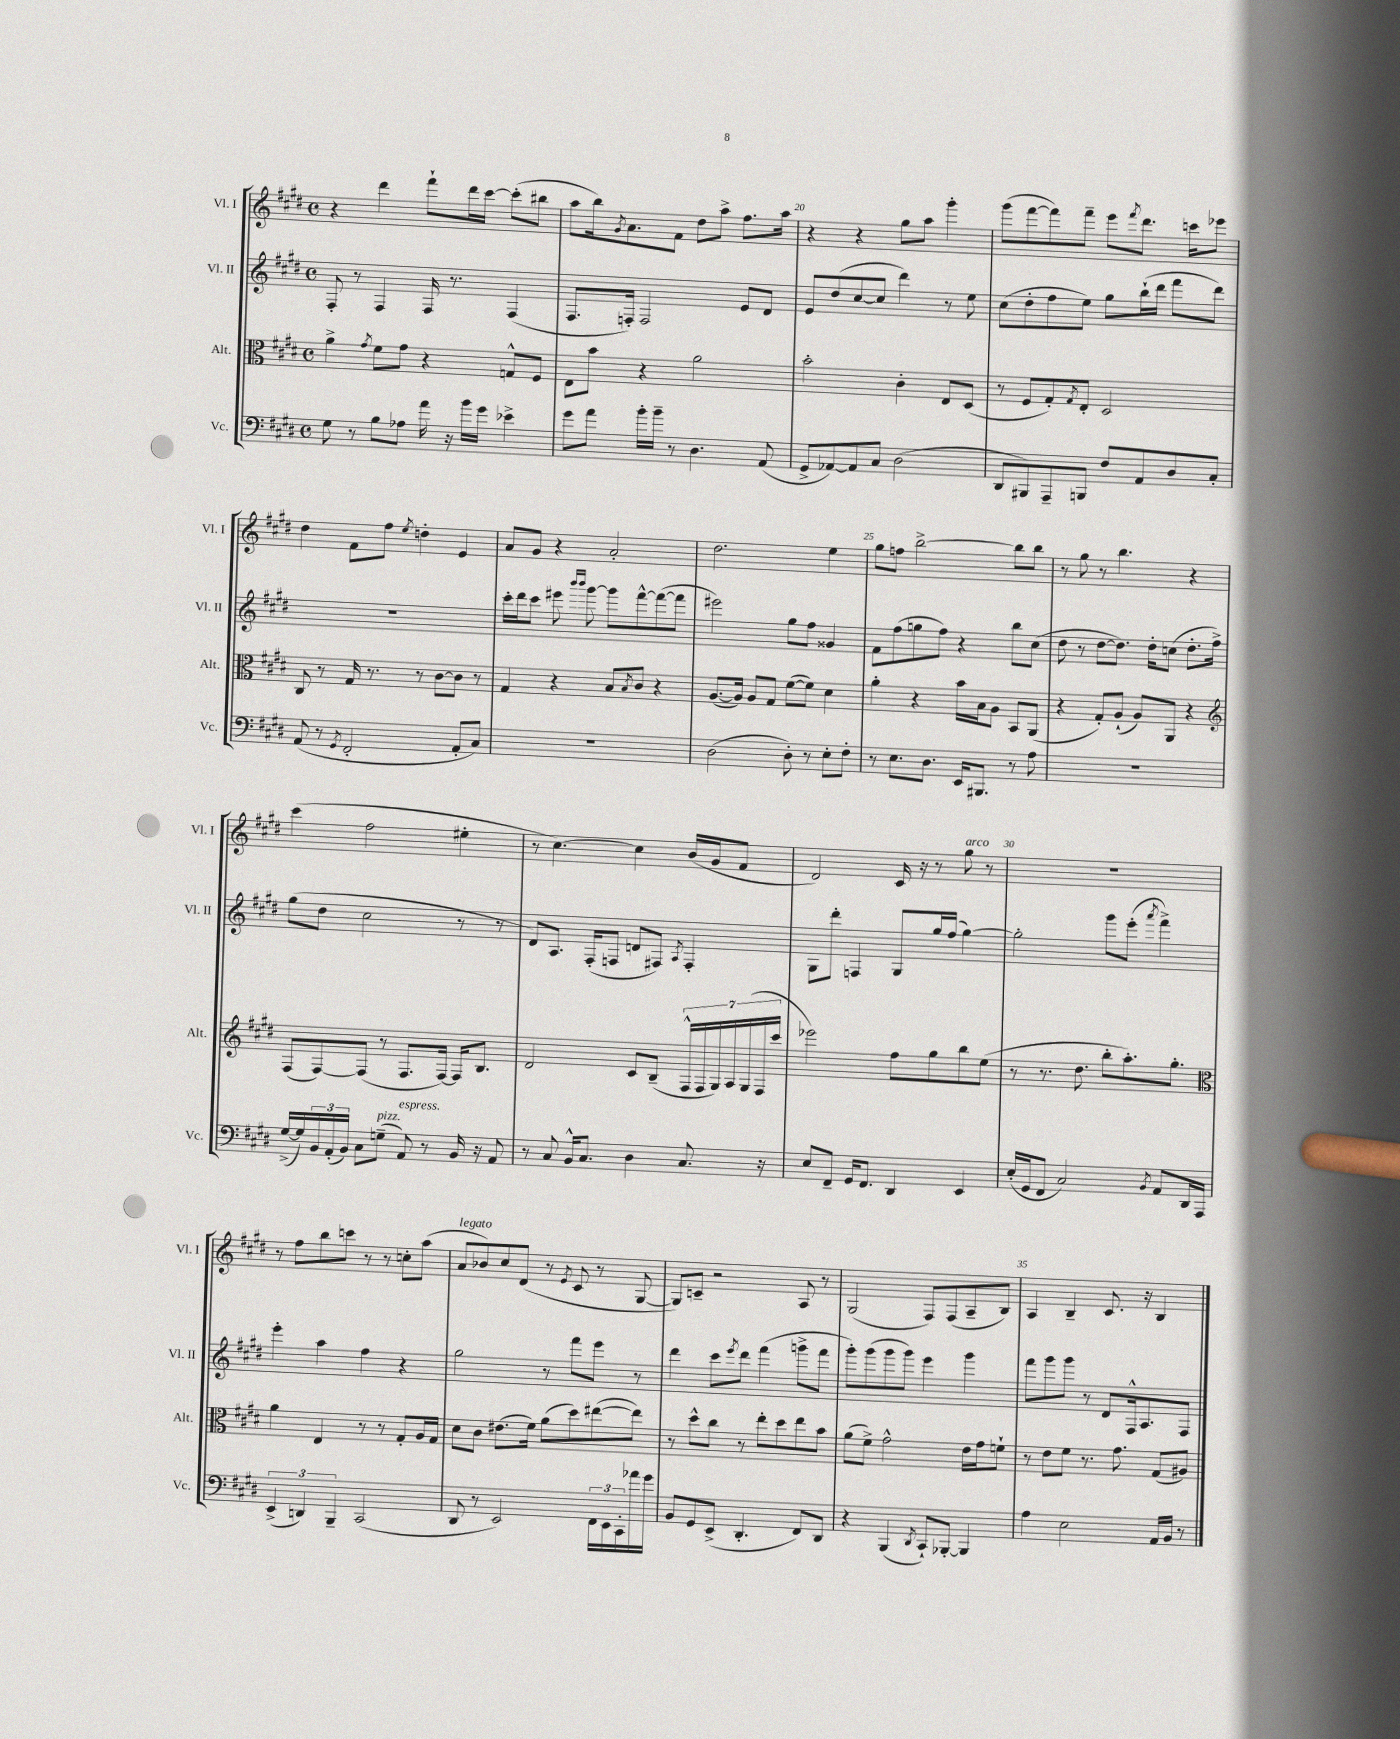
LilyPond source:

<<
\new StaffGroup <<
\new Staff = "s0" \with { instrumentName = "Vl. I" shortInstrumentName = "Vl. I" } {
    \clef treble \key e \major \defaultTimeSignature \time 4/4
    r4 dis'''4 fis'''8-! dis'''16 cis'''16~ cis'''8-.( bis''8 |
    a''8 b''16) \acciaccatura { gis'8 } a'8. fis'8 dis''8 a''8-> fis''8. a''16 |
    r4 r4 gis''8 a''8 gis'''4-. |
    gis'''8( fis'''8~ fis'''8) fis'''8-- e'''8 \acciaccatura { fis'''8 } dis'''8. c'''16 ees'''8 |
    dis''4 fis'8 fis''8 \acciaccatura { e''8 } d''4-. e'4 |
    a'8 gis'8 r4 a'2-. |
    dis''2. e''4 |
    gis''8 f''8 b''2~-> b''8 b''8 |
    r8 gis''8 r8 b''4. r4 |
    cis'''4( fis''2 eis''4-. |
    r8 cis''4.~) cis''4 b'16( gis'16 fis'8 |
    dis'2) cis'16 r16 r8 gis''8^\markup { \italic "arco" } r8 |
    R1 |
    r8 fis''8 b''8 c'''8 r8 r8 c''8-. a''8( |
    a'8^\markup { \italic "legato" } bes'8) cis''8 dis'8( r8 \acciaccatura { e'8 } cis'8 r8 gis8~ |
    gis8) c'8-- r2 a8 r8 |
    gis2( fis8) fis8( a8-- b8) |
    a4 b4-- cis'8. r16 b4 \bar "|." |
}
\new Staff = "s1" \with { instrumentName = "Vl. II" shortInstrumentName = "Vl. II" } {
    \clef treble \key e \major \defaultTimeSignature \time 4/4
    fis8-. r8 fis4 fis16 r8. fis4( |
    fis8. f16-.) f2 e'8 dis'8 |
    e'8 dis''8( cis''8~ cis''8 dis'''4) r8 e''8 |
    cis''8( dis''8-. fis''8 e''8) gis''8 b''16-!( dis'''16 fis'''8 dis'''8) |
    R1 |
    cis'''16-. dis'''16 cis'''8 eis'''8 \grace { b'''16 b'''16 } gis'''8~ gis'''8 fis'''8~-^ fis'''8~( fis'''8 |
    eis'''2) gis''8 fis''8 gisis'4 |
    fis'8 fis''8( g''8 fis''8) r4 b''8 cis''8( |
    dis''8 r8 dis''8~ dis''8.) dis''16-. c''8( dis''8.-. fis''16->) |
    gis''8( dis''8 cis''2 r8 r8 |
    dis'8) a8. fis16-.( f8 d'8 fis8) \acciaccatura { a8 } fis4-. |
    gis8 dis'''8-. f4 gis8 gis''16 fis''16( gis''4~) |
    gis''2-. gis'''8 e'''8-.( \acciaccatura { a'''8 } fis'''4->) |
    e'''4-. a''4 fis''4 r4 |
    gis''2 r8 fis'''8 e'''8 r8 |
    dis'''4 cis'''8 \acciaccatura { e'''8 } dis'''8 fis'''4( g'''8-> fis'''8 |
    gis'''8-.) gis'''8( gis'''8 gis'''8) e'''4 gis'''4 |
    fis'''8 gis'''8 gis'''8 r8 dis'8 fis16-^ a8. fis8 \bar "|." |
}
\new Staff = "s2" \with { instrumentName = "Alt." shortInstrumentName = "Alt." } {
    \clef alto \key e \major \defaultTimeSignature \time 4/4
    a'4-> \acciaccatura { gis'8 } fis'8 gis'8 r4 g8-^ fis8 |
    e8 b'8 r4 a'2 |
    b'2-. cis'4-. e8 dis8( |
    r8 fis8 gis8-.) \acciaccatura { gis8 } e8-. dis2 |
    cis8 r8 gis16 r8. r8 cis'8~ cis'8 r8 |
    gis4 r4 b8 \acciaccatura { b8 } cis'8 r4 |
    a8.~( a16) a8 gis8 fis'8~( fis'8) dis'4 |
    a'4-. r4 b'16 b16 a8 b,8 a,8( |
    r4 gis8-.) a8-!( a8) a,8 r4 |
    \clef treble fis8( fis8~) fis8( r8 fis8. fis16~) fis16 b8. |
    dis'2 cis'8 b8--( \tuplet 7/4 { fis16-^ fis16 gis16) a16 gis16( fis16 cis'''16 } |
    ees'''2) fis''8 gis''8 b''8 e''8( |
    r8 r8. dis''8. b''8-. a''8.-.) gis''8.-. |
    \clef alto a'4 e4 r8 r8 gis8-. a16 gis16 |
    dis'8 cis'8 eis'8.( fis'16) a'8( dis''8) eis''8~( eis''8) |
    r8 dis''8-^ cis''8 r8 e''8-. dis''8 e''8 b'8 |
    a'8( fis'8->) gis'2-^ e'16 gis'16 f'8-! |
    r8 e'8 fis'8 r8. gis'8. gis8( ais8) \bar "|." |
}
\new Staff = "s3" \with { instrumentName = "Vc." shortInstrumentName = "Vc." } {
    \clef bass \key e \major \defaultTimeSignature \time 4/4
    gis8 r8 b8 aes8 a'16 r16 b'16 gis'16 ees'4-> |
    gis'8 a'8 b'16-. b'16-- r8 dis4. a,8( |
    gis,8-> aes,8~) aes,8 cis8 dis2( |
    dis,8 bis,,8) a,,8-- b,,8 fis8 a,8 dis8 cis8-. |
    a,8( r8 \acciaccatura { gis,8 } fis,2-. a,8-. cis8) |
    R1 |
    dis2( dis8-.) r8 e8-. fis8-. |
    r8 e8. dis8. e,16 bis,,8. r8 a8 |
    R1 |
    gis16~->( gis16) \tuplet 3/2 { b,16 a,16-.( b,16) } cis8 g8--^\markup { \italic "pizz." }( a,8^\markup { \italic "espress." }) r8 b,16 r16 a,8 |
    r8 cis8 b,16-^ cis8. dis4 cis8. r16 |
    e8 fis,8-- gis,16 fis,8. dis,4 e,4 |
    e16-.( gis,16 fis,8 cis2) \acciaccatura { b,8 } a,8 dis,16 a,,16 |
    \tuplet 3/2 { e,4->( d,4) b,,4-- } cis,2( |
    dis,8 r8 e,2) \tuplet 3/2 { fis,16 e,16 cis,16-. } aes'16 gis'16 |
    b,8 gis,8 e,8->( dis,4.-. fis,8) dis,8 |
    r4 b,,4( \acciaccatura { dis,8 } cis,8-!) bes,,8~-. bes,,4 |
    a4 e2 a,16 b,16 r8 \bar "|." |
}
>>
>>
\layout { \context { \Score currentBarNumber = #18 \override BarNumber.break-visibility = ##(#f #t #t) barNumberVisibility = #(every-nth-bar-number-visible 5) } }
